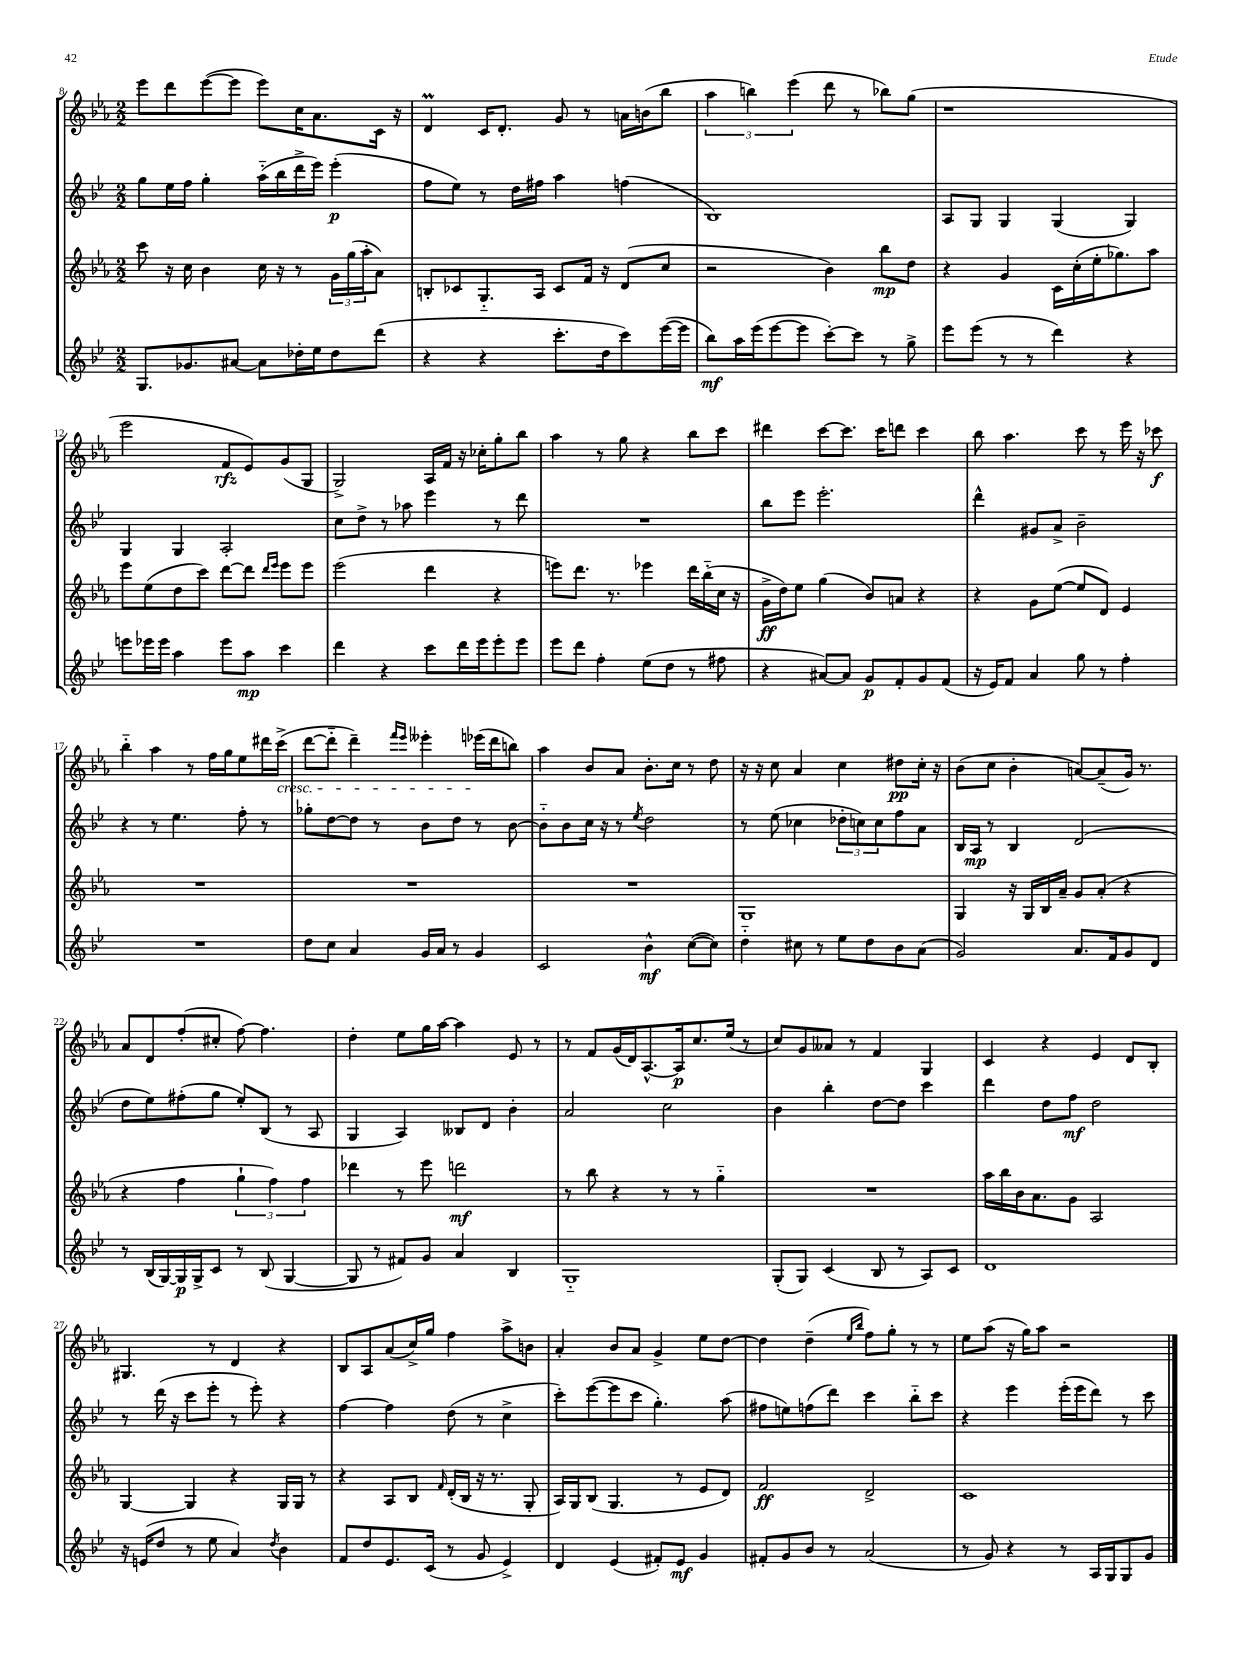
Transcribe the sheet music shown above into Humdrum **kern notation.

**kern	**kern	**kern	**kern
*staff4	*staff3	*staff2	*staff1
*clefG2	*clefG2	*clefG2	*clefG2
*k[b-e-]	*k[b-e-a-]	*k[b-e-]	*k[b-e-a-]
*M2/2	*M2/2	*M2/2	*M2/2
8.G	8ccc	8gg	8eee-
.	16r	16ee-	8ddd
8.g-	16cc	16ff	.
.	4b-	4gg'	([8eee-
[8a#	.	.	8eee-]
8a#]	16cc	(16aa'~	8eee-)
.	16r	16bb-	.
16dd-'	8r	16ddd^	16cc
16ee-	.	16eee-)	8.a-
8dd-	24g	(4eee-'	.
.	(24gg	.	.
.	24aa-'	.	.
(8ddd	8a-)	.	16c
.	.	.	16r
=	=	=	=
4r	8B'	8ff	4d
.	8c-	8ee-)	.
4r	8.G'~	8r	16c
.	.	.	8.d'
.	.	16dd	.
.	16A-	16ff#	.
8.ccc'	8c-	4aa	8g
.	16f	.	8r
16dd	16r	.	.
8ccc)	(8d	(4ff	16a
.	.	.	(16b
([16eee-	8cc	.	8bb-
16eee-]	.	.	.
=	=	=	=
8bb-)	2r	1B-)	6aa-
16aa	.	.	.
.	.	.	6bb)
(16eee-	.	.	.
[8eee-	.	.	.
.	.	.	(6eee-
8eee-]	.	.	.
[8ccc')	4b-)	.	8ddd
8ccc]	.	.	8r
8r	8bb-	.	8bb-)
8gg^	8dd	.	(8gg
=	=	=	=
8eee-	4r	8A	1r
(8eee-	.	8G	.
8r	4g	4G	.
8r	.	.	.
4ddd)	16c	(4G	.
.	(16cc'	.	.
.	16ee-'	.	.
.	8.gg-)	.	.
4r	.	4G)	.
.	8aa-	.	.
=	=	=	=
8eee	8eee-	4G	2eee-
16eee-	(8ee-	.	.
16eee-	.	.	.
4aa	8dd	4G	.
.	8ccc)	.	.
8eee-	[8ddd	2A'	8f
8aa	8ddd]	.	8e-)
.	16qqddd	.	.
.	16qqeee-	.	.
4ccc	8eee-	.	(8g
.	8eee-	.	8G
=	=	=	=
4ddd	(2eee-	8cc	2G^)
.	.	8dd^	.
4r	.	8r	.
.	.	8aa-	.
8ccc	4ddd	4eee-	16A-
.	.	.	16f
16ddd	.	.	16r
16eee-	.	.	16cc-'
8eee-'	4r	8r	8gg'
8eee-	.	8ddd	8bb-
=	=	=	=
8eee-	8eee)	1r	4aa-
8ddd	8.ddd	.	.
4ff'	.	.	8r
.	8.r	.	.
.	.	.	8gg
(8ee-	4eee-	.	4r
8dd	.	.	.
8r	16ddd	.	8bb-
.	(16bb-'~	.	.
8ff#	16cc	.	8ccc
.	16r	.	.
=	=	=	=
4r	16g^	8bb-	4ddd#
.	16dd)	.	.
.	8ee-	8eee-	.
[8a#)	(4gg	2.eee-'	[8ccc
8a#]	.	.	8.ccc]
8g	8b-)	.	.
.	.	.	16ccc
8f'	8a	.	8ddd
8g	4r	.	4ccc
(8f	.	.	.
=	=	=	=
16r	4r	4ddd^^	8bb-
16e-)	.	.	.
8f	.	.	4.aa-
4a	8g	8g#	.
.	([8ee-	8a^	.
8gg	8ee-]	2b-~	8ccc
8r	8d)	.	8r
4ff'	4e-	.	16eee-
.	.	.	16r
.	.	.	8ccc-
=	=	=	=
1r	1r	4r	4bb-'~
.	.	8r	4aa-
.	.	4.ee-	.
.	.	.	8r
.	.	.	16ff
.	.	.	16gg
.	.	8ff'	8ee-
.	.	8r	16ddd#
.	.	.	(16ccc^
=	=	=	=
8dd	1r	8gg-'	[8ddd
8cc	.	[8dd	8ddd'~]
4a	.	8dd]	4ddd~)
.	.	8r	.
.	.	.	16qqfff
.	.	.	16qqeee-
16g	.	8b-	4eee--'
16a	.	.	.
8r	.	8dd	.
4g	.	8r	(16eee-
.	.	.	16ddd
.	.	[8b-	8bb)
=	=	=	=
2c	1r	8b-'~]	4aa-
.	.	8b-	.
.	.	16cc	8b-
.	.	16r	.
.	.	8r	8a-
.	.	8qee-	.
4b-^^	.	2dd	8.b-'
.	.	.	16cc
([8cc	.	.	8r
8cc])	.	.	8dd
=	=	=	=
4dd'~	1G	8r	16r
.	.	.	16r
.	.	(8ee-	8cc
8cc#	.	4cc-	4a-
8r	.	.	.
8ee-	.	12dd-'	4cc
.	.	12cc)	.
8dd	.	.	.
.	.	12cc	.
8b-	.	8ff	8dd#
(8a	.	8a	16cc'
.	.	.	16r
=	=	=	=
2g)	4G	16B-	(8b-
.	.	16A	.
.	.	8r	8cc
.	16r	4B-	4b-'
.	16G	.	.
.	16B-	.	.
.	16a-~	.	.
8.a	8g	(2d	[8a)
.	(8a-'	.	(8a~]
16f	.	.	.
8g	4r	.	16g)
.	.	.	8.r
8d	.	.	.
=	=	=	=
8r	4r	8dd	8a-
(16B-	.	8ee-)	8d
[16G)	.	.	.
16G]	4ff	(8ff#'	(8ff'
16G^	.	.	.
8c	.	8gg	8cc#'
8r	6gg`	8ee-')	[8ff)
(8B-	.	(8B-	4.ff]
.	6ff)	.	.
[4G	.	8r	.
.	6ff	.	.
.	.	8A	.
=	=	=	=
8G]	4ddd-	4G	4dd'
8r	.	.	.
8f#)	8r	4A)	8ee-
8g	8eee-	.	16gg
.	.	.	[16aa-
4a	2ddd	8B--	4aa-]
.	.	8d	.
4B-	.	4b-'	8e-
.	.	.	8r
=	=	=	=
1G'~	8r	2a	8r
.	8bb-	.	8f
.	4r	.	(16g
.	.	.	16d)
.	.	.	[8.A-^^
.	8r	2cc	.
.	.	.	16A-]
.	8r	.	8.cc
.	4gg'~	.	.
.	.	.	(16ee-
.	.	.	8r
=	=	=	=
(8G'	1r	4b-	8cc)
8G)	.	.	8g
(4c	.	4bb-'	8a--
.	.	.	8r
8B-	.	[8dd	4f
8r	.	8dd]	.
8A)	.	4ccc	4G
8c	.	.	.
=	=	=	=
1d	16aa-	4ddd	4c
.	16bb-	.	.
.	16b-	.	.
.	8.a-	.	.
.	.	8dd	4r
.	8g	8ff	.
.	2A-	2dd	4e-
.	.	.	8d
.	.	.	8B-'
=	=	=	=
16r	[4G	8r	4.G#
(16e	.	.	.
8dd	.	(16ddd	.
.	.	16r	.
8r	4G]	8ccc	.
8ee-	.	8eee-'	8r
4a)	4r	8r	4d
.	.	8eee-')	.
8qdd	.	.	.
4b-	16G	4r	4r
.	16G	.	.
.	8r	.	.
=	=	=	=
8f	4r	[4ff	8B-
8dd	.	.	8A-
8.e-	8A-	4ff]	(8a-
.	8B-	.	16cc^)
(16c	.	.	16gg
.	16qqf	.	.
8r	(16d'	(8dd	4ff
.	16B-	.	.
8g	16r	8r	.
.	8.r	.	.
4e-^)	.	4cc^	8aa-^
.	8G'	.	8b
=	=	=	=
4d	16A-)	8ccc')	4a-'
.	16G	.	.
.	(8B-	([8eee-	.
(4e-	4.G	8eee-]	8b-
.	.	8ccc	8a-
8f#')	.	4.gg')	4g^
8e-	8r	.	.
4g	8e-	.	8ee-
.	8d)	(8aa	[8dd
=	=	=	=
8f#'	2f	8ff#	4dd]
8g	.	8ee)	.
8b-	.	(8ff	(4dd~
8r	.	8ddd)	.
.	.	.	16qqee-
.	.	.	16qqbb-
(2a	2d^	4ccc	8ff)
.	.	.	8gg'
.	.	8bb-'~	8r
.	.	8ccc	8r
=	=	=	=
8r	1c	4r	8ee-
8g)	.	.	(8aa-
4r	.	4eee-	16r
.	.	.	16gg)
.	.	.	8aa-
8r	.	(16eee-'	2r
.	.	16eee-	.
16A	.	8ddd)	.
16G	.	.	.
8G	.	8r	.
8g	.	8ccc	.
==	==	==	==
*-	*-	*-	*-
